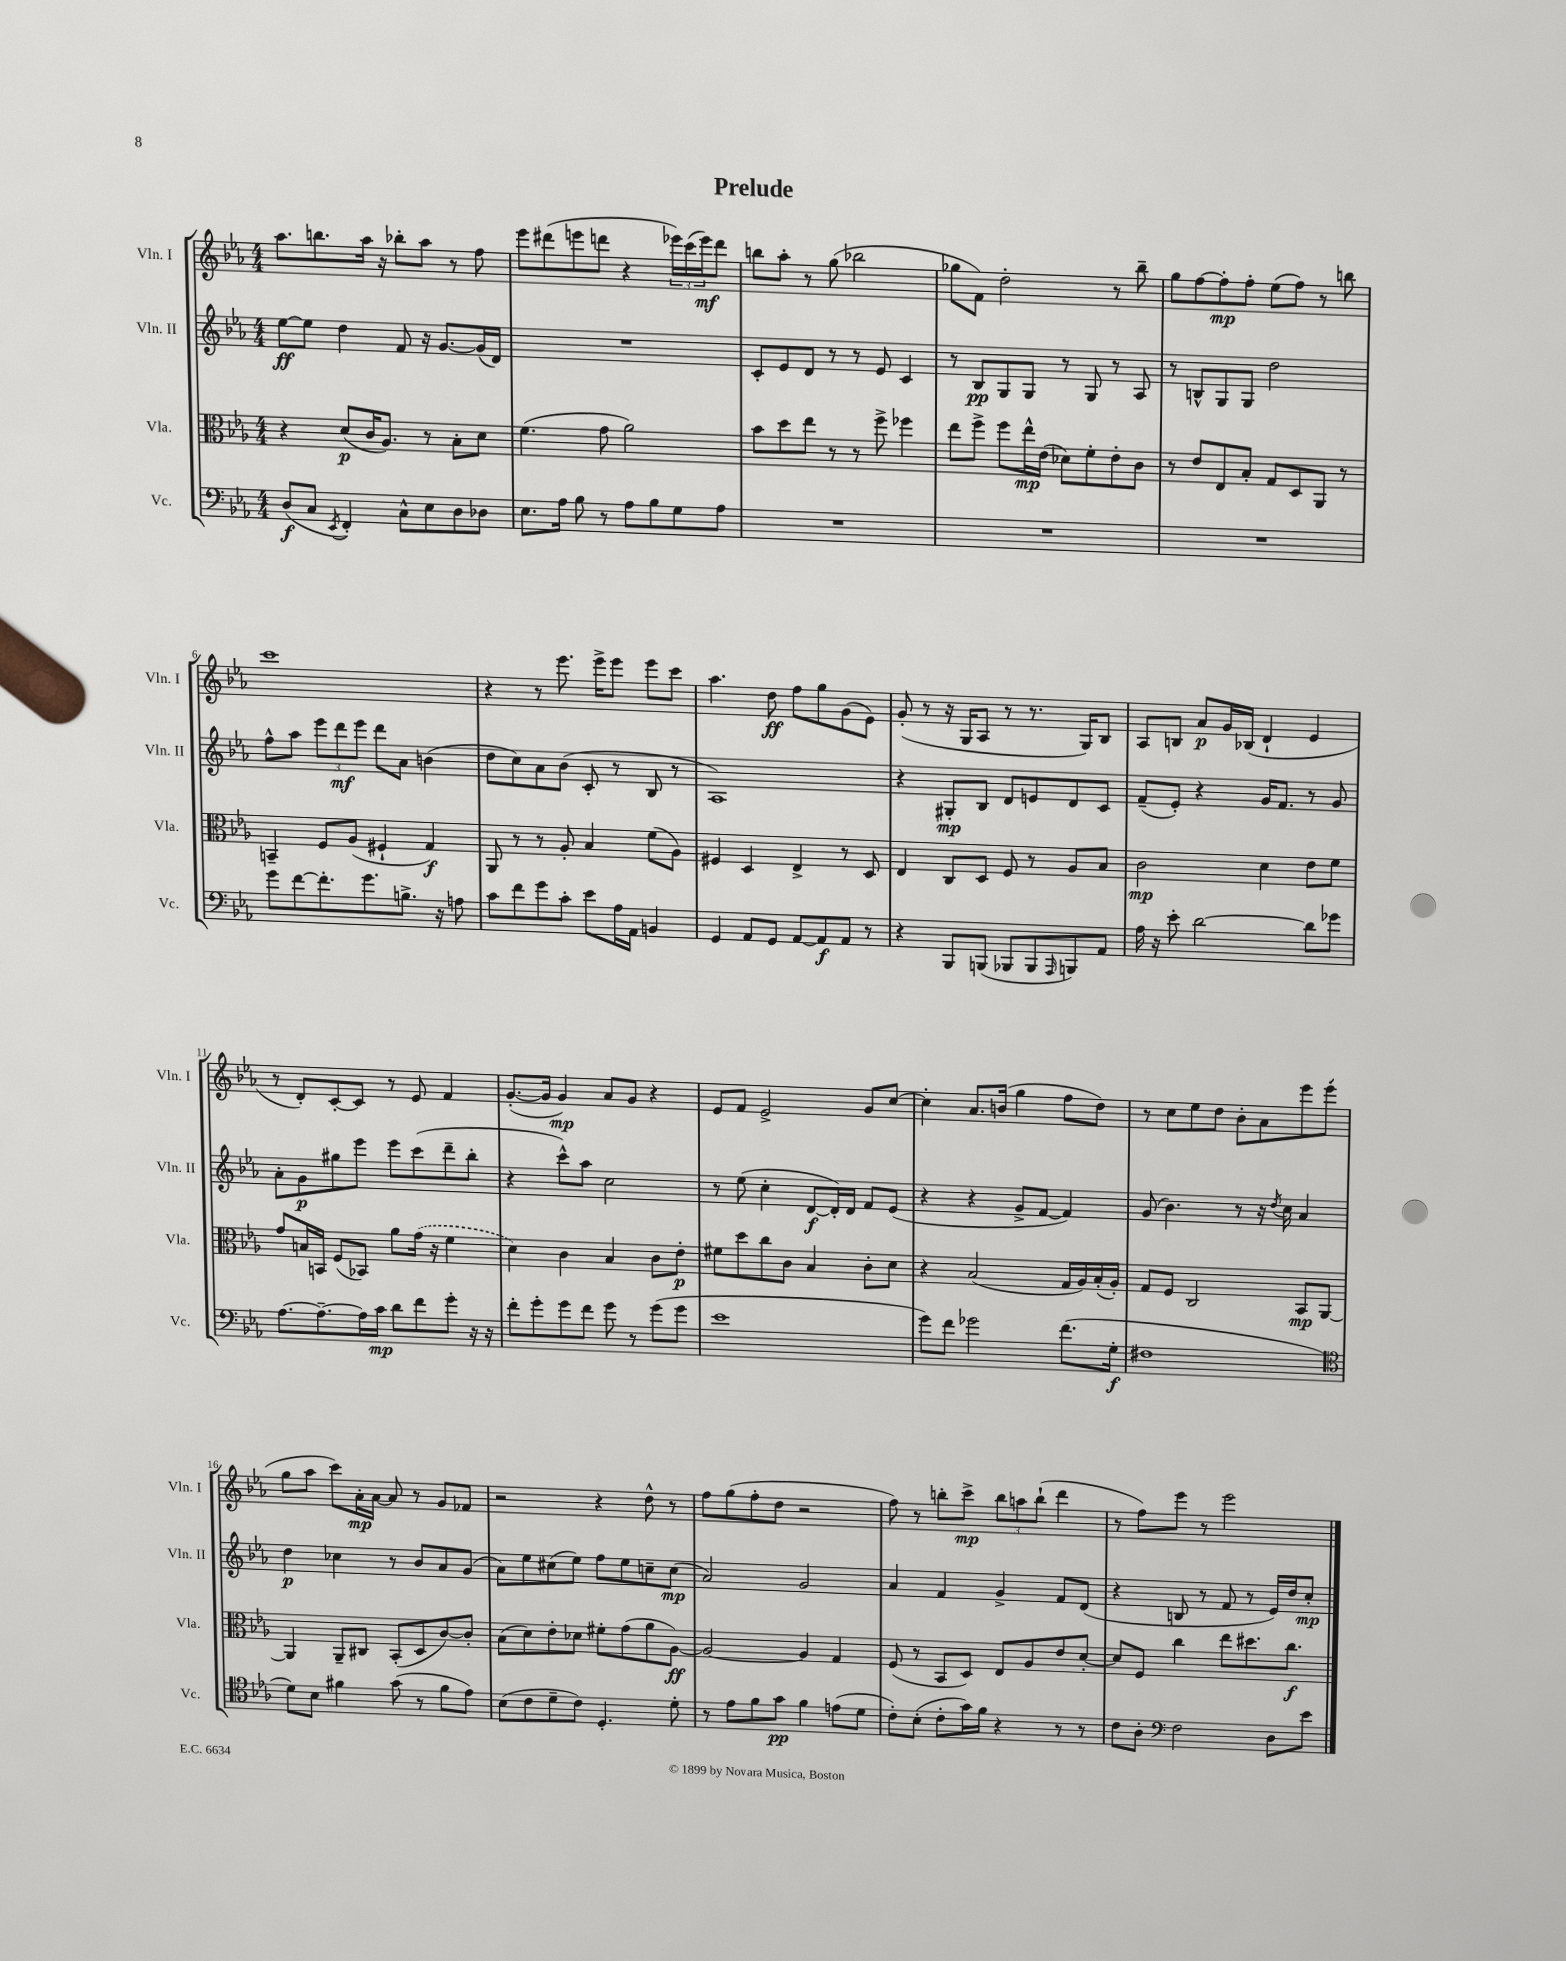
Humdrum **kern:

**kern	**dynam	**kern	**dynam	**kern	**dynam	**kern	**dynam
*part4	*part4	*part3	*part3	*part2	*part2	*part1	*part1
*staff4	*staff4	*staff3	*staff3	*staff2	*staff2	*staff1	*staff1
*I"Vc.	*	*I"Vla.	*	*I"Vln. II	*	*I"Vln. I	*
*I'Vc.	*	*I'Vla.	*	*I'Vln. II	*	*I'Vln. I	*
*clefF4	*	*clefC3	*	*clefG2	*	*clefG2	*
*k[b-e-a-]	*	*k[b-e-a-]	*	*k[b-e-a-]	*	*k[b-e-a-]	*
*M4/4	*	*M4/4	*	*M4/4	*	*M4/4	*
=1	=1	=1	=1	=1	=1	=1	=1
(8D/L	f	4r	.	[8ee-\L	ff	8.aa-\L	.
8C/J	.	.	.	8ee-\J]	.	.	.
.	.	.	.	.	.	8.bbn\	.
8qEE-/	.	.	.	.	.	.	.
4FF'/)	.	(8d/L	p	4dd\	.	.	.
.	.	16c/K	.	.	.	16aa-\Jk	.
.	.	8.A-/J)	.	.	.	16r	.
8C^^\L	.	.	.	8f/	.	8bb-X'\L	.
8E-\	.	8r	.	16r	.	8aa-\J	.
.	.	.	.	[8.g/L	.	.	.
8D\	.	8B-'\L	.	.	.	8r	.
8D-X\J	.	8d\J	.	(16g/L]	.	8ff\	.
.	.	.	.	16d/JJ)	.	.	.
=2	=2	=2	=2	=2	=2	=2	=2
8.E-\L	.	(4.f\	.	1r	.	8eee-\L	.
.	.	.	.	.	.	(8ddd#X\	.
16A-\Jk	.	.	.	.	.	.	.
8B-\	.	.	.	.	.	8eeen\	.
8r	.	8g\	.	.	.	8dddn\J	.
8A-\L	.	2a-\)	.	.	.	4r	.
8B-\	.	.	.	.	.	.	.
8G\	.	.	.	.	.	24eee-X\LL)	.
.	.	.	.	.	.	(24ccc\	.
.	.	.	.	.	.	24eee-\J)	mf
8A-\J	.	.	.	.	.	8ddd\J	.
=3	=3	=3	=3	=3	=3	=3	=3
1r	.	8b-\L	.	8c'/L	.	8bbn\L	.
.	.	8dd\	.	8e-/	.	8aa-'\J	.
.	.	8ee-\J	.	8d/J	.	8r	.
.	.	8r	.	8r	.	(8gg\	.
.	.	8r	.	8r	.	2bb-X\	.
.	.	8ff^\	.	8e-/	.	.	.
.	.	4ff-X\	.	4c/	.	.	.
=4	=4	=4	=4	=4	=4	=4	=4
1r	.	8ee-\L	.	8r	.	8gg-X\L	.
.	.	8ff^\J	.	8B-/L	pp	8f\J)	.
.	.	8ff\L	.	8G/	.	2dd'\	.
.	.	16ee-^^\L	mp	8G/J	.	.	.
.	.	(16e-\JJ	.	.	.	.	.
.	.	8d-X\L)	.	8r	.	.	.
.	.	8f'\	.	8G/	.	.	.
.	.	8e-'\	.	8r	.	8r	.
.	.	8c\J	.	8A-/	.	8bb-~\	.
=5	=5	=5	=5	=5	=5	=5	=5
1r	.	8r	.	8r	.	8gg\L	.
.	.	8e-/L	.	8Bn^^/L	.	[8ff\	.
.	.	8E-/	.	8G/	.	8ff'\]	mp
.	.	8B-'/J	.	8G/J	.	8ff'\J	.
.	.	8G/L	.	2dd\	.	(8ee-\L	.
.	.	8D/	.	.	.	8ff\J)	.
.	.	8AA-/J	.	.	.	8r	.
.	.	8r	.	.	.	8bbn\	.
!!LO:LB:g=z
=6	=6	=6	=6	=6	=6	=6	=6
8g\L	.	4BBn~/	.	8ff^^\L	.	1ccc	.
[8f\	.	.	.	8aa-\J	.	.	.
8.f'\]	.	8F/L	.	12eee-\L	.	.	.
.	.	.	.	12ddd\	mf	.	.
.	.	(8A-/J	.	.	.	.	.
.	.	.	.	12eee-\J	.	.	.
8.g\	.	.	.	.	.	.	.
.	.	4F#X`/	.	8ddd\L	.	.	.
8.Bn^\J	.	.	.	8a-\J	.	.	.
.	.	4G/)	f	(4bn\	.	.	.
16r	.	.	.	.	.	.	.
8An\	.	.	.	.	.	.	.
=7	=7	=7	=7	=7	=7	=7	=7
8c\L	.	8AA-/	.	8dd\L	.	4r	.
8f\	.	8r	.	8cc\)	.	.	.
8g\	.	8r	.	8a-\	.	8r	.
8c'\J	.	8A-'/	.	(8b-\J	.	8.eee-\	.
8e-\L	.	4B-/	.	8c'/	.	.	.
.	.	.	.	.	.	16eee-^\KL	.
16A-\L	.	.	.	8r	.	8eee-\J	.
16AA-\JJ	.	.	.	.	.	.	.
4BBn/	.	(8f\L	.	8B-/	.	8eee-\L	.
.	.	8A-\J)	.	8r	.	8ccc\J	.
=8	=8	=8	=8	=8	=8	=8	=8
4GG/	.	4F#X/	.	1A-)	.	4.aa-\	.
8AA-/L	.	4D/	.	.	.	.	.
8GG/J	.	.	.	.	.	8dd\	ff
[8AA-/L	.	4E-^/	.	.	.	8ff\L	.
8AA-/]	f	.	.	.	.	8gg\	.
8AA-/J	.	8r	.	.	.	(8g\	.
8r	.	8D/	.	.	.	8e-\J)	.
=9	=9	=9	=9	=9	=9	=9	=9
4r	.	4E-/	.	4r	.	(8g'/	.
.	.	.	.	.	.	8r	.
8BBB-/L	.	8C/L	.	8G#X'/L	mp	16r	.
.	.	.	.	.	.	16G/KL	.
(8BBBn/J	.	8D/J	.	8B-/J	.	8A-/J	.
8BBB-X/L	.	8F/	.	8d/L	.	8r	.
8BBB-/	.	8r	.	8en/	.	8.r	.
16qqAAA-/	.	.	.	.	.	.	.
8BBBn/)	.	8A-/L	.	8d/	.	.	.
.	.	.	.	.	.	16G/KL)	.
8AA-/J	.	8B-/J	.	8c/J	.	8B-/J	.
=10	=10	=10	=10	=10	=10	=10	=10
16A-\	.	2c\	mp	(8f~/L	.	8A-/L	.
16r	.	.	.	.	.	.	.
8e-'\	.	.	.	8e-'/J)	.	8Bn/J	.
[2d\	.	.	.	4r	.	8a-/L	p
.	.	.	.	.	.	16g/L	.
.	.	.	.	.	.	(16B-X/JJ	.
.	.	4d\	.	16g/KL	.	4d`/	.
.	.	.	.	8.f/J	.	.	.
8d\L]	.	8e-\L	.	8r	.	4e-/	.
8g-X\J	.	8f\J	.	8g/	.	.	.
!!LO:LB:g=z
=11	=11	=11	=11	=11	=11	=11	=11
[8.A-\L	.	8g/L	.	8a-'\L	.	8r	.
.	.	16Bn/L	.	8g\	p	8d'/L)	.
8.A-~\_	.	16BBn/JJ	.	.	.	.	.
.	.	(8F/L	.	8gg#X\	.	[8c'/	.
16A-\L]	.	8BB-X/J)	.	8eee-\J	.	8c/J]	.
16c\JJ	mp	.	.	.	.	.	.
8d\L	.	8a-\L	.	8eee-\L	.	8r	.
8f\	.	(16g\Jk	.	(8ccc\	.	8e-/	.
.	.	16r	.	.	.	.	.
8g'\J	.	4f\	.	8ddd~\	.	4f/	.
16r	.	.	.	8bb-'\J	.	.	.
16r	.	.	.	.	.	.	.
=12	=12	=12	=12	=12	=12	=12	=12
8f'\L	.	4d\)	.	4r	.	([8.g'/L	.
8g'\	.	.	.	.	.	.	.
.	.	.	.	.	.	16g/Jk]	.
8g\	.	4c\	.	8ccc^^\L)	.	4g/)	mp
8f\J	.	.	.	8aa-\J	.	.	.
8g\	.	4B-/	.	2cc\	.	8a-/L	.
8r	.	.	.	.	.	8g/J	.
(8g\L	.	8c\L	.	.	.	4r	.
8g\J	.	8e-'\J	p	.	.	.	.
=13	=13	=13	=13	=13	=13	=13	=13
1e-	.	8f#X\L	.	8r	.	8e-/L	.
.	.	8dd\	.	(8ee-\	.	8f/J	.
.	.	8cc\	.	4cc'\	.	2e-^/	.
.	.	8c\J	.	.	.	.	.
.	.	4B-/	.	[8d/L	f	.	.
.	.	.	.	16d'/L])	.	.	.
.	.	.	.	16d/JJ	.	.	.
.	.	8c'\L	.	8f/L	.	8g/L	.
.	.	8d\J	.	(8e-/J	.	[8cc/J	.
=14	=14	=14	=14	=14	=14	=14	=14
8g\L)	.	4r	.	4r	.	4cc'\]	.
8f\J	.	.	.	.	.	.	.
2g-X\	.	(2B-/	.	4r	.	8.a-/L	.
.	.	.	.	.	.	(16bn/Jk	.
.	.	.	.	8g^/L	.	4gg\	.
.	.	.	.	[8f/J	.	.	.
(8.f\L	.	16G/LL	.	4f/])	.	8ff\L	.
.	.	16A-/)	.	.	.	.	.
.	.	(16B-'/	.	.	.	8dd\J)	.
16G'\Jk	f	16A-'/JJ)	.	.	.	.	.
=15	=15	=15	=15	=15	=15	=15	=15
1F#X	.	8G/L	.	(8g/	.	8r	.
.	.	8F/J	.	4.b-\)	.	8cc\L	.
.	.	2C/	.	.	.	8ee-\	.
.	.	.	.	.	.	8dd\J	.
.	.	.	.	8r	.	8b-'\L	.
.	.	.	.	16r	.	8a-\	.
.	.	.	.	8qdd/	.	.	.
.	.	.	.	16cc\	.	.	.
.	.	8BB-/L	mp	4a-/	.	8eee-\	.
.	.	[8AA-/J	.	.	.	(8eee-'\J	.
!!LO:LB:g=z
=16	=16	=16	=16	=16	=16	=16	=16
*clefC4	*	*	*	*	*	*	*
8d\L)	.	4AA-/]	.	4dd\	p	8gg\L	.
8B-\J	.	.	.	.	.	8aa-\J	.
4f#X\	.	8AA-~/L	.	4cc-X\	.	8ccc\L)	.
.	.	8C#X/J	.	.	.	16a-'\L	mp
.	.	.	.	.	.	[16a-\JJ	.
(8g\	.	(8BB-'/L	.	8r	.	8a-/]	.
8r	.	8D/	.	8b-/L	.	8r	.
8f#\L	.	[8c/)	.	8a-/	.	8g/L	.
8e-\J)	.	8c'/J]	.	(8g/J	.	8f-X/J	.
=17	=17	=17	=17	=17	=17	=17	=17
(8B-\L	.	(8B-\L	.	8a-\L)	.	2r	.
8c\	.	8d\)	.	8ee-\	.	.	.
8d~\	.	8e-'\	.	(8cc#X\	.	.	.
8c\J)	.	8d-X\J	.	8ee-\J)	.	.	.
4.D'/	.	8f#X'\L	.	8ff\L	.	4r	.
.	.	(8g\	.	8ee-\	.	.	.
.	.	8a-\	.	8ccn~\	.	8dd^^\	.
8d'\	.	[8A-\J)	ff	(8cc\J	mp	8r	.
=18	=18	=18	=18	=18	=18	=18	=18
8r	.	2A-/_	.	2a-/)	.	8ff\L	.
8e-\L	.	.	.	.	.	(8gg\	.
8f\	.	.	.	.	.	8ff'\	.
8g\J	pp	.	.	.	.	8dd\J	.
4f\	.	4A-/]	.	2g/	.	2r	.
(8en\L	.	4G/	.	.	.	.	.
8d\J	.	.	.	.	.	.	.
=19	=19	=19	=19	=19	=19	=19	=19
8c'\L)	.	(8F/	.	4a-/	.	8ff\)	.
(8B-'\J	.	8r	.	.	.	8r	.
8c'\L	.	8BB-/L	.	4f/	.	8bbn'\L	.
16g\L)	.	8D/J)	.	.	.	8ccc^\J	mp
16f\JJ	.	.	.	.	.	.	.
4r	.	8E-/L	.	4g^/	.	12bb\L	.
.	.	.	.	.	.	12aan\	.
.	.	8A-/	.	.	.	.	.
.	.	.	.	.	.	(12bb`\J	.
8r	.	8e-/	.	8f/L	.	4ddd\	.
8r	.	[8d'/J	.	(8d/J	.	.	.
=20	=20	=20	=20	=20	=20	=20	=20
8c\L	.	8d/L]	.	4r	.	8r	.
8A-'\J	.	8F/J	.	.	.	8ff\L)	.
*clefF4	*	*	*	*	*	*	*
2F\	.	4cc\	.	8Bn/	.	8eee-\J	.
.	.	.	.	8r	.	8r	.
.	.	8ee-\L	.	8f/	.	2eee-\	.
.	.	8.dd#X\	.	8r	.	.	.
8D\L	.	.	.	16e-/LL)	.	.	.
.	.	8.cc\J	f	16dd/J	.	.	.
8e-\J	.	.	.	8cc'/J	mp	.	.
==	==	==	==	==	==	==	==
*-	*-	*-	*-	*-	*-	*-	*-
